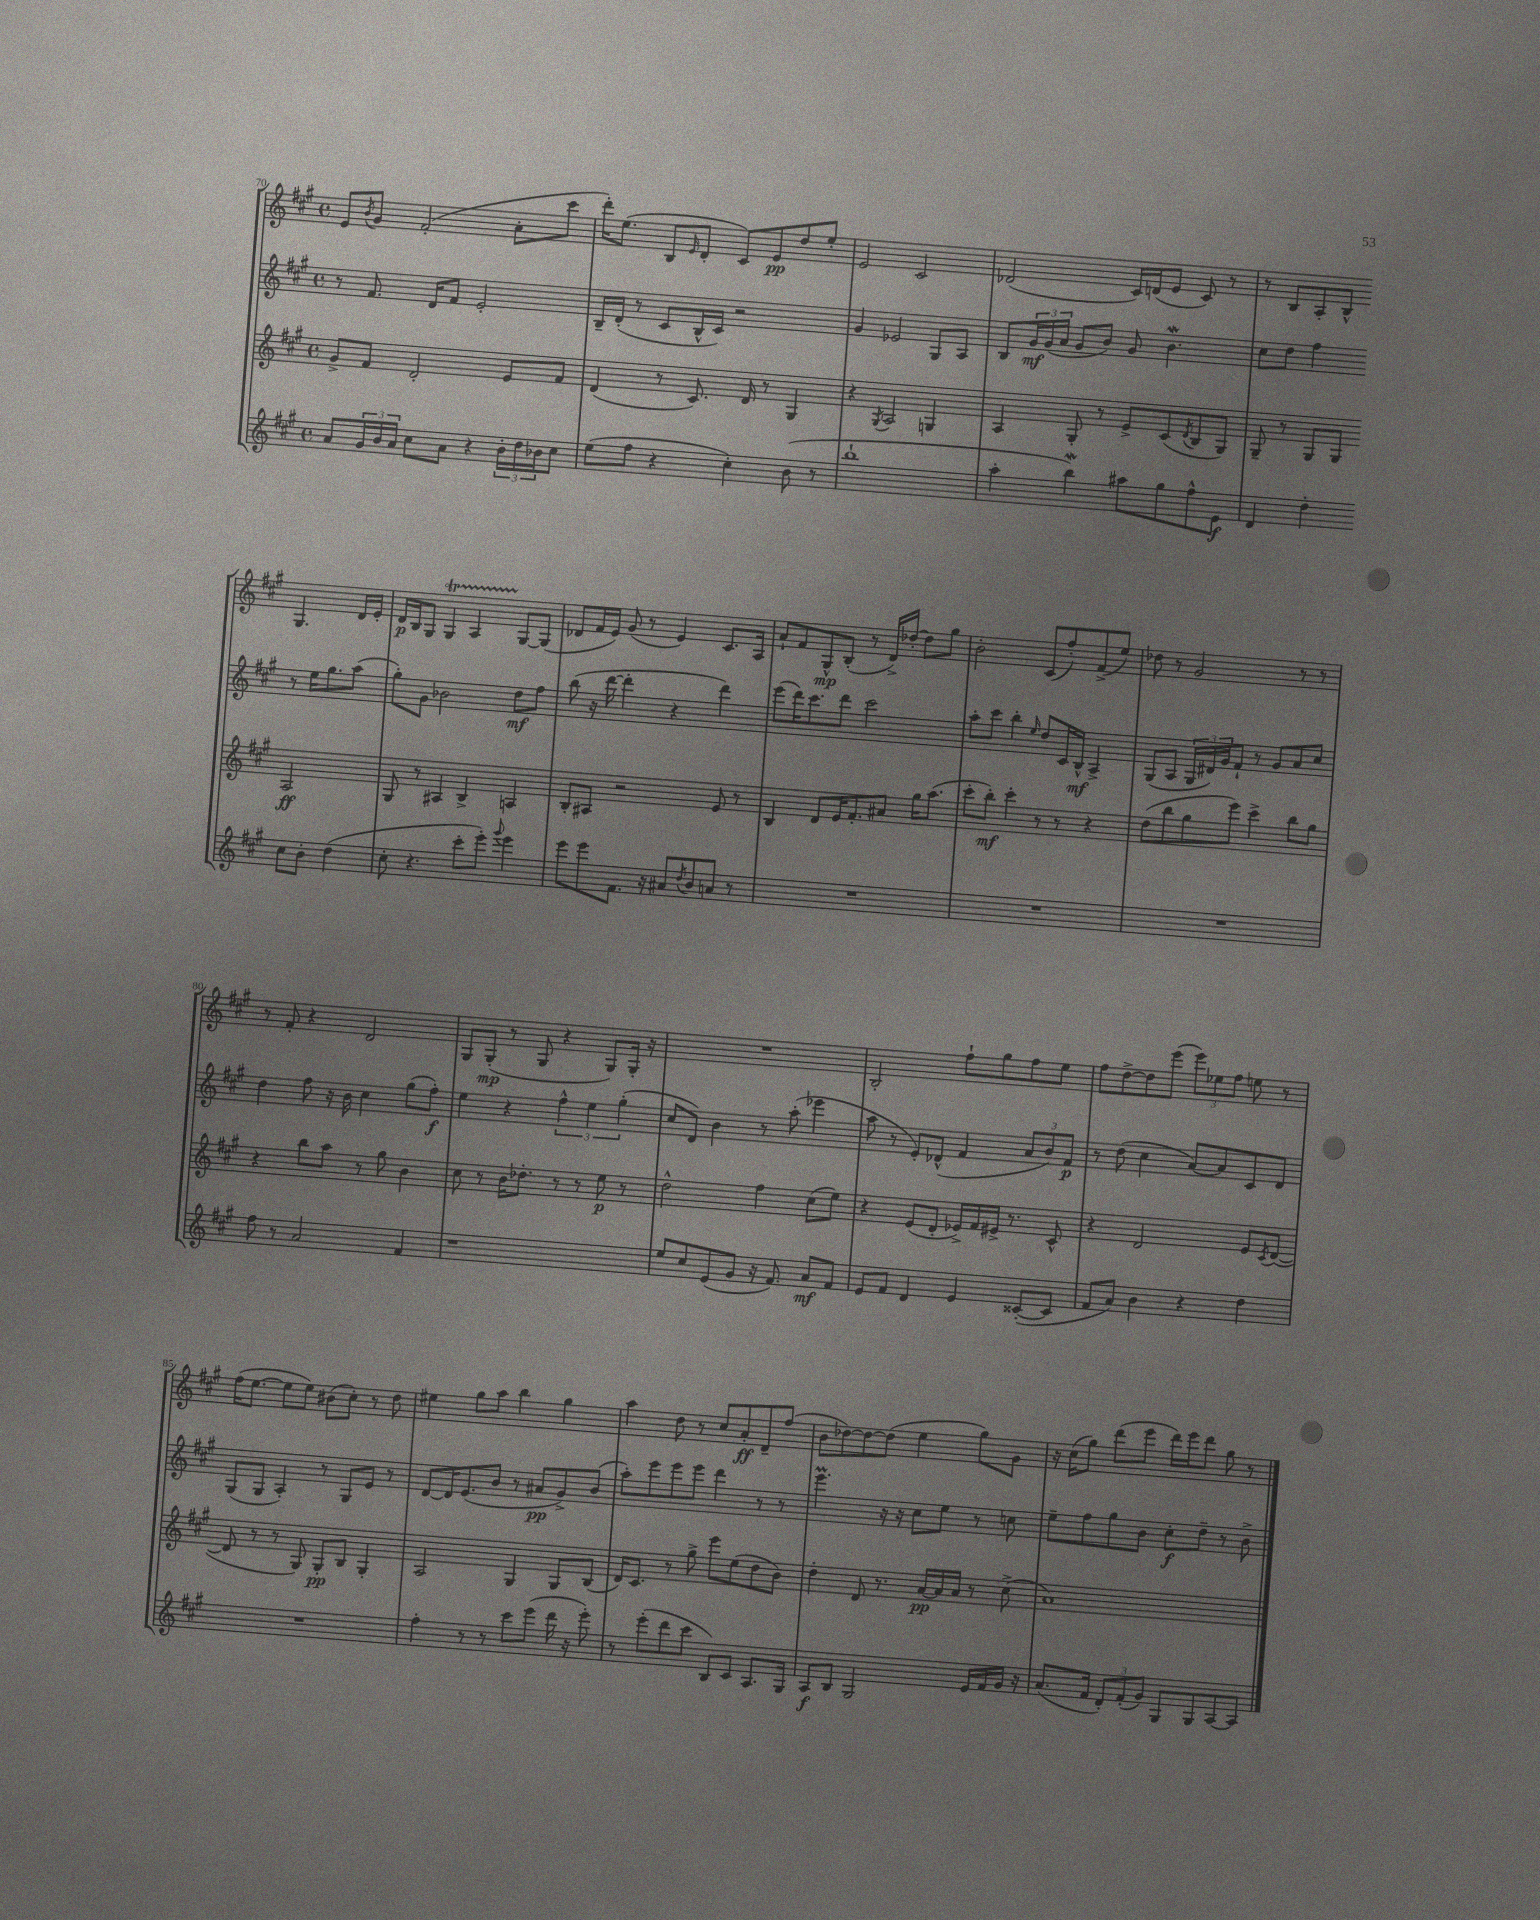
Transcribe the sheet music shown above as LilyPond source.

<<
\new StaffGroup <<
\new Staff = "s0" {
    \clef treble \key a \major \defaultTimeSignature \time 4/4
    e'8 \acciaccatura { b'8 } gis'8 fis'2-.( a'8-. cis'''8 |
    d'''16-.) e''8.( b8 \grace { e'16 } d'8-. cis'8) e'8\pp d''8 e''8-. |
    e'2 cis'2 |
    des'2( cis'16) d'16( e'8 cis'8) r8 |
    r8 b8 a8-. b8-^ gis4. d'16 e'16-. |
    d'16\p b16 gis8 gis4\startTrillSpan a4 gis8~\stopTrillSpan gis8( |
    des'8 fis'16 e'16) gis'8( r8 e'4) cis'8. a16 |
    a'8-! fis'8 gis8-^\mp b8-.( r8 d'16->) des''16~-. des''8 gis''8 |
    b'2-. cis'8( fis''8-.) fis'8->( e''8) |
    des''8 r8 gis'2 r8 r8 |
    r8 fis'8-. r4 d'2 |
    gis8 gis8-.\mp( r8 gis8 r4 gis8) gis16-. r16 |
    R1 |
    b2-. fis''8-! gis''8 fis''8 e''8 |
    fis''8 d''8~-> d''8 e'''8( \tuplet 3/2 { e'''8) ees''8 fis''8 } e''8 r8 |
    fis''16( e''8.~ e''8 e''8) bis'8( cis''8-.) r8 d''8 |
    eis''4 gis''8 a''8 b''4 gis''4 |
    a''4 d''8 r8 cis''8 a'8-.\ff d'8-- fis''8( |
    b'8 des''8~) des''8~ des''8( e''4 gis''8) gis'8 |
    r16 cis''16( gis''8) d'''8( e'''8 d'''16) e'''16 d'''8 gis''8 r8 \bar "|." |
}
\new Staff = "s1" {
    \clef treble \key a \major \defaultTimeSignature \time 4/4
    r8 fis'8. d'16 fis'8 e'2-. |
    b16-- d'16-.( r8 cis'8 b16-^ cis'16) r2 |
    gis'4 ees'2 gis8 a8 |
    b8 \tuplet 3/2 { gis'16\mf gis'16( a'16 } gis'8 b'8) gis'8 b'4.\mordent |
    cis''8 d''8 fis''4 r8 e''16 gis''8. a''8( |
    gis''8-.) gis'8 bes'2 d''8\mf fis''8 |
    b''8( r16 d'''16~ d'''4-. r4 d'''4) |
    e'''8( d'''16) cis'''8. d'''8 cis'''2 |
    a''8-. cis'''8 b''4-. \grace { e''16 } d''8 cis'16 b16-^\mf a4-> |
    gis8( a8 \tuplet 3/2 { gis16 dis'16) gis'16 } fis'8-! r8 gis'8 a'8 cis''8 |
    d''4 fis''8 r16 b'16 cis''4 gis''8( fis''8-.\f) |
    e''4 r4 \tuplet 3/2 { fis''4-^ e''4 gis''4-.( } |
    cis''8 d'8) b'4 r8 a''8-.( ees'''4 |
    a''8 r8 e'8-.) des'8-^( fis'4 \tuplet 3/2 { a'8 b'8) fis'8\p } |
    r8 d''8( cis''4 a'8~) a'8 cis'8 d'8 |
    gis8( gis8 a4-.) r8 gis8 e'8 r8 |
    d'8~ d'16 e'8.( b'8 r8 ais'8\pp gis'8->) b'8( |
    a''8-.) e'''8 e'''8 e'''8 d'''4 r8 r8 |
    e'''4.\prall r16 r16 cis''8 e''8 r8 c''8 |
    e''8-- fis''8 gis''8 b'8 cis''8-.\f d''8-- r8 b'8-> \bar "|." |
}
\new Staff = "s2" {
    \clef treble \key a \major \defaultTimeSignature \time 4/4
    gis'8-> fis'8 d'2-. e'8 fis'8 |
    d'4( r8 cis'8.) d'16 r8 gis4 |
    r4 \acciaccatura { gis8 } a2 g4 |
    a4 gis8-. r8 e'8-> cis'8( \acciaccatura { d'8 } b8 gis8) |
    gis8-- r8 gis8 gis8 a2\ff |
    gis8 r8 ais4 b4-> a4 |
    b8-. ais8 r2 e'8 r8 |
    b4 d'8 e'16 fis'8.-. ais'8 gis''16 a''8.( |
    cis'''8-. b''8-.\mf) cis'''4-. r8 r8 r4 |
    d''8( b''8 gis''8 e'''8) cis'''4-> b''8 gis''8 |
    r4 b''8 a''8 r8 gis''8 b'4 |
    cis''8 r8 b'16 des''8.-. r8 r8 e''8\p r8 |
    d''2-^ fis''4 cis''8( e''8) |
    r4 e'8( d'8-. ees'16->) fis'16 eis'16-> r8. cis'8-^ |
    r4 d'2 e'8 \acciaccatura { cis'8 } d'8~( |
    d'8 r8 r8 gis8) gis8-.\pp b8 gis4-. |
    a2 gis4 gis8 b8( |
    d'16) cis'8. r8 gis''8-> e'''8 e''8( d''8 b'8) |
    d''4-. d'8 r8. a'16~\pp a'16 a'16 r8 cis''8->( |
    a'1) \bar "|." |
}
\new Staff = "s3" {
    \clef treble \key a \major \defaultTimeSignature \time 4/4
    a'8 \tuplet 3/2 { gis'16 b'16 a'16 } cis''8 a'8 r4 \tuplet 3/2 { b'16-. d''16 bes'16 } cis''8 |
    e''8( fis''8 r4 cis''4-.) b'8( r8 |
    b''1-! |
    a''4-. b''4\mordent) ais''8 gis''8 fis''8-^ e'8\f |
    d'4 d''4-. cis''8 b'8-. d''4( |
    cis''8-. r4. cis'''8-. e'''8-.) \appoggiatura { gis'''8 } e'''4 |
    e'''8 e'''8 fis'8. r16 ais'8 \acciaccatura { d''8 } b'8 a'8 r8 |
    R1 |
    R1 |
    R1 |
    fis''8 r8 a'2 fis'4 |
    r1 |
    e''8 cis''8 e'8( gis'8 r16 fis'8.) a'8\mf fis'8 |
    e'8 fis'8 d'4 e'4 cisis'8~-.( cisis'8 |
    fis'8 a'8) b'4 r4 d''4 |
    R1 |
    fis''4-. r8 r8 cis'''8 e'''8( d'''16 r16 e'''8-.) |
    r8 e'''8-.( d'''8 cis'''8 b8) cis'8 a8. gis16 |
    a8\f b8 gis2 e'16 fis'16 gis'16 r16 |
    a'8.( fis'16 \tuplet 3/2 { d'8-.) fis'8-.( gis'8) } gis8 gis8 a8~ a8 \bar "|." |
}
>>
>>
\layout { \context { \Score currentBarNumber = #70 } }
